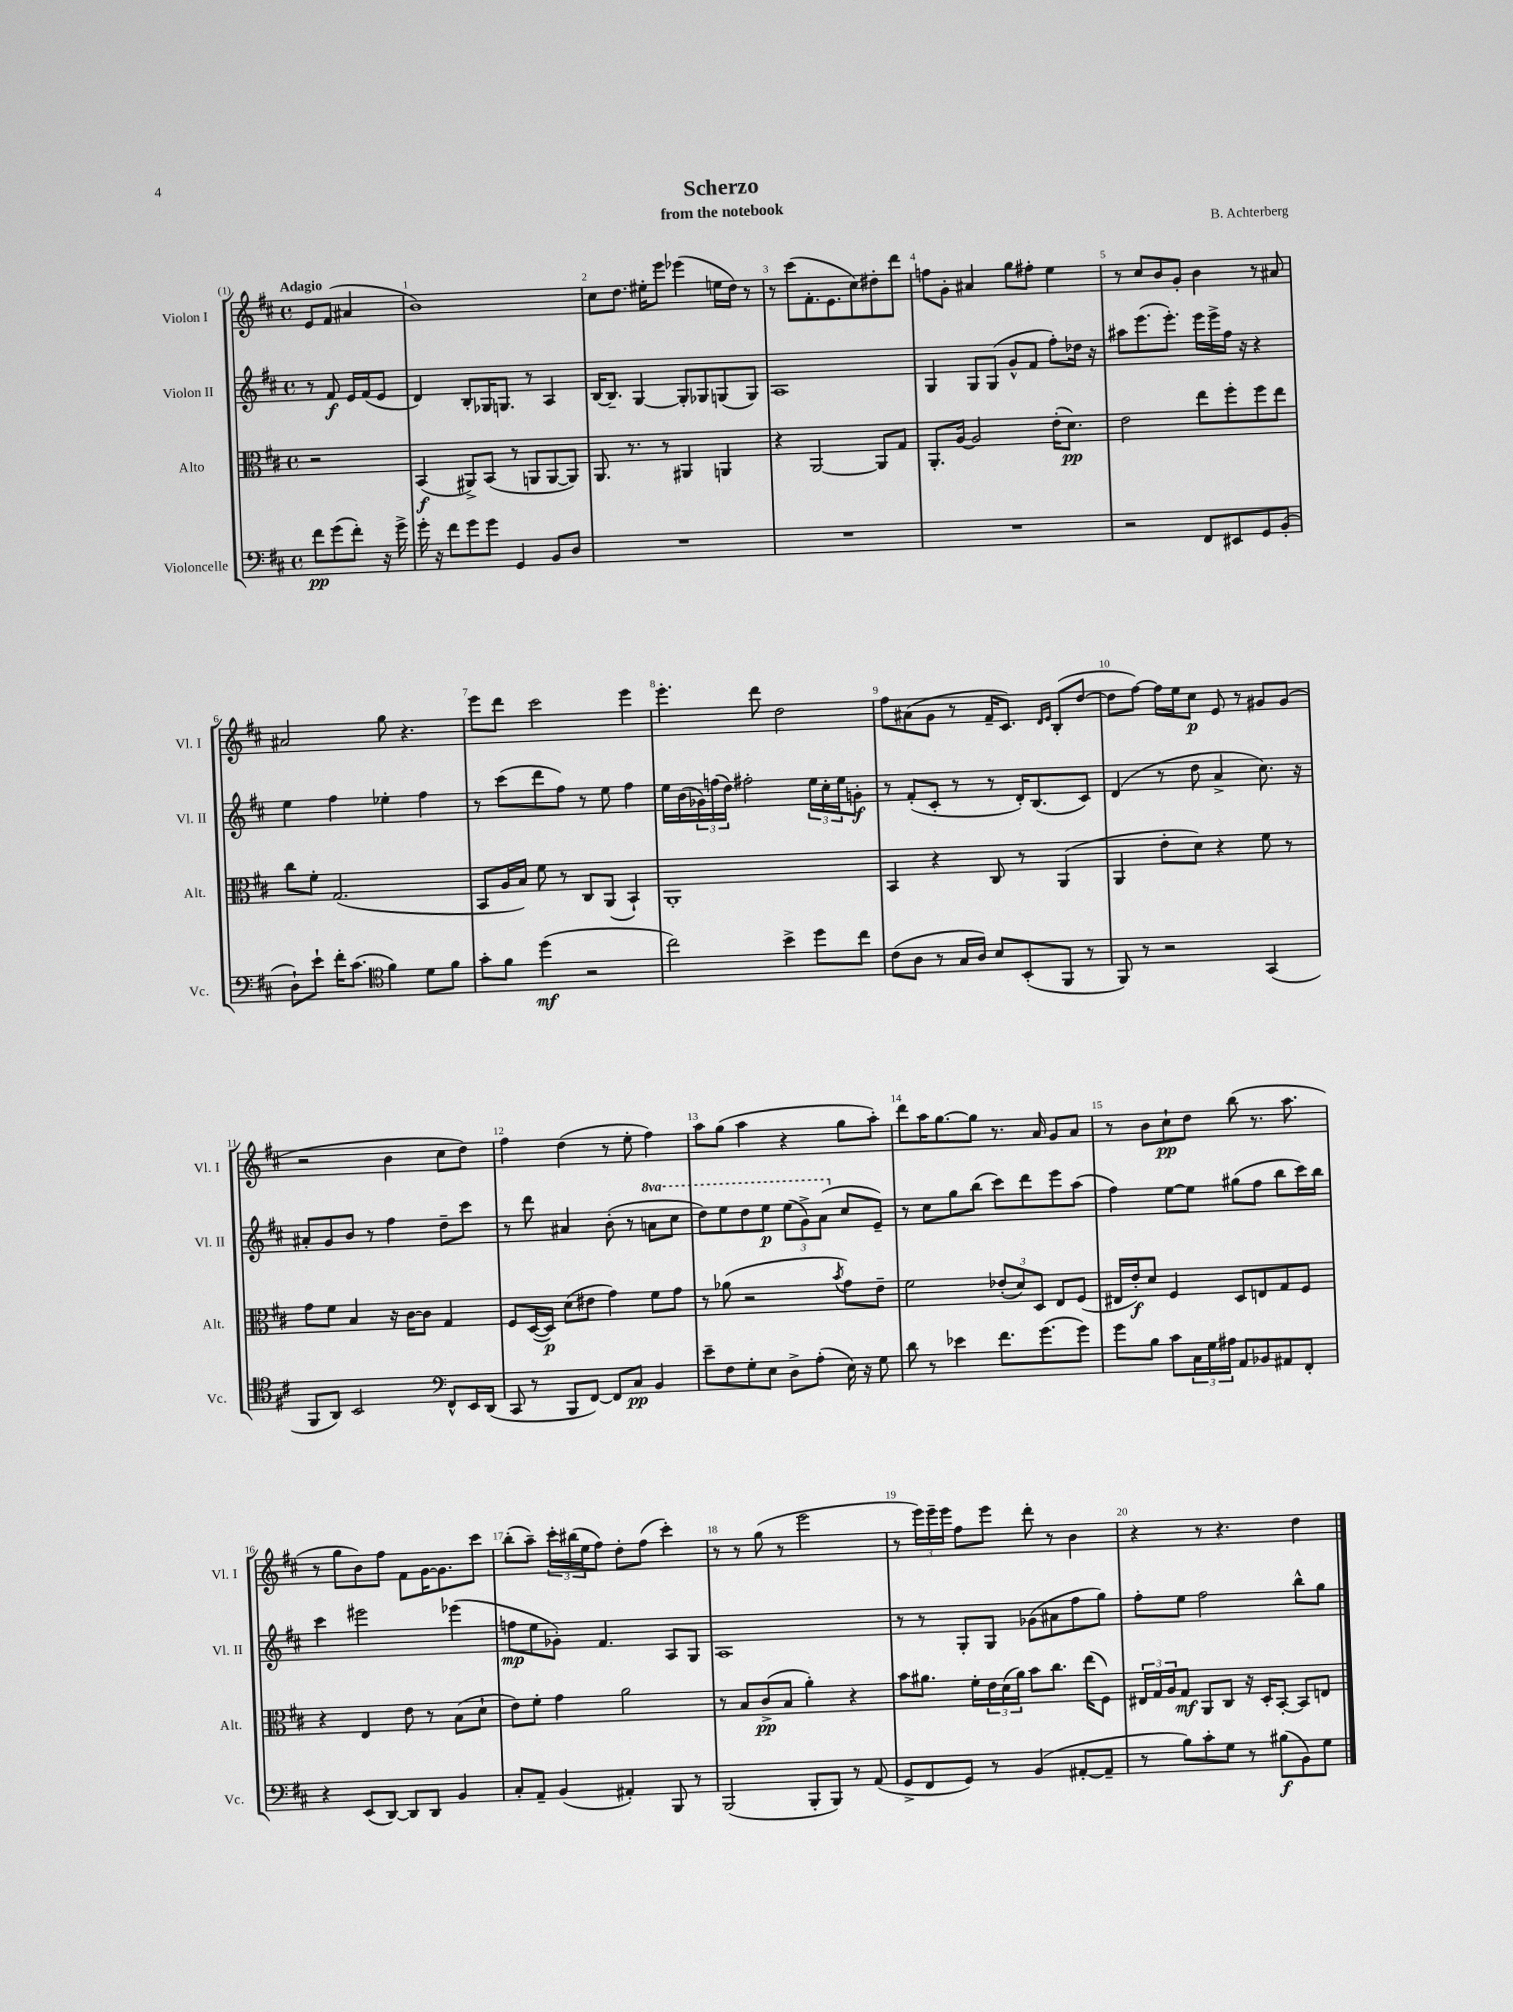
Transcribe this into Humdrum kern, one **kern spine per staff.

**kern	**dynam	**kern	**dynam	**kern	**dynam	**kern	**dynam
*part4	*part4	*part3	*part3	*part2	*part2	*part1	*part1
*staff4	*staff4	*staff3	*staff3	*staff2	*staff2	*staff1	*staff1
*I"Violoncelle	*	*I"Alto	*	*I"Violon II	*	*I"Violon I	*
*I'Vc.	*	*I'Alt.	*	*I'Vl. II	*	*I'Vl. I	*
*clefF4	*	*clefC3	*	*clefG2	*	*clefG2	*
*k[f#c#]	*	*k[f#c#]	*	*k[f#c#]	*	*k[f#c#]	*
*M4/4	*	*M4/4	*	*M4/4	*	*M4/4	*
*met(c)	*	*met(c)	*	*met(c)	*	*met(c)	*
=	=	=	=	=	=	=	=
!	!	!	!	!	!	!LO:TX:a:B:t=Adagio	!
8f#\L	pp	2r	.	8r	.	8e/L	.
(8g\	.	.	.	8f#/	f	(8f#/J	.
8f#'\J)	.	.	.	16e/LL	.	4a#X/	.
.	.	.	.	(16f#/J	.	.	.
16r	.	.	.	8e/J	.	.	.
16g^\	.	.	.	.	.	.	.
=1	=1	=1	=1	=1	=1	=1	=1
16g'\	.	(4BB/	f	4d/)	.	1b)	.
16r	.	.	.	.	.	.	.
8f#\L	.	.	.	.	.	.	.
8g\	.	8AA#X^/L)	.	8B'/L	.	.	.
8g\J	.	(8BB/J	.	16G-X/K	.	.	.
.	.	.	.	8.Gn/J	.	.	.
4GG/	.	8r	.	.	.	.	.
.	.	8AAn/L	.	8r	.	.	.
8BB/L	.	[8AA/	.	4A/	.	.	.
8D/J	.	8AA/J])	.	.	.	.	.
=2	=2	=2	=2	=2	=2	=2	=2
1r	.	8.AA/	.	[16B/KL	.	8cc#\L	.
.	.	.	.	8.B~/J]	.	.	.
.	.	.	.	.	.	8.dd\J	.
.	.	8.r	.	.	.	.	.
.	.	.	.	[4G/	.	.	.
.	.	.	.	.	.	16ee#X'\KL	.
.	.	8r	.	.	.	8eee\J	.
.	.	4AA#X/	.	8G'/L]	.	(4eee-X\	.
.	.	.	.	8G-X/	.	.	.
.	.	4AAn/	.	(8Gn/	.	16een\LL	.
.	.	.	.	.	.	16dd\JJ)	.
.	.	.	.	8G/J)	.	8r	.
=3	=3	=3	=3	=3	=3	=3	=3
1r	.	4r	.	1A	.	8r	.
.	.	.	.	.	.	(8ccc#\L	.
.	.	[2AA/	.	.	.	8.f#'\	.
.	.	.	.	.	.	8.e\	.
.	.	.	.	.	.	8cc#\)	.
.	.	8AA/L]	.	.	.	8dd#X'\	.
.	.	8G/J	.	.	.	8ddd\J	.
=4	=4	=4	=4	=4	=4	=4	=4
1r	.	8.AA'/L	.	4G/	.	8ffn\L	.
.	.	.	.	.	.	8g'\J	.
.	.	[16A/Jk	.	.	.	.	.
.	.	2A/]	.	8G/L	.	4a#X/	.
.	.	.	.	(8G/J	.	.	.
.	.	.	.	8g^^/L	.	8gg\L	.
.	.	.	.	8f#/J	.	8ff#X'\J	.
.	.	(16e'\KL	.	8ff#'\L)	.	4ee\	.
.	.	8.d\J)	pp	.	.	.	.
.	.	.	.	16dd-X\Jk	.	.	.
.	.	.	.	16r	.	.	.
=5	=5	=5	=5	=5	=5	=5	=5
2r	.	2e\	.	8aa#X\L	.	8r	.
.	.	.	.	(8.eee\	.	8cc#/L	.
.	.	.	.	.	.	8b/	.
.	.	.	.	8.eee'\J)	.	.	.
.	.	.	.	.	.	8g'/J	.
8FF#/L	.	8ee\L	.	16eee\LL	.	4b\	.
.	.	.	.	16eee^\	.	.	.
8EE#X/	.	8ff#'\	.	16ff#\JJ	.	.	.
.	.	.	.	16r	.	.	.
8GG/	.	8ff#\	.	4r	.	8r	.
(8BB'/J	.	8ee\J	.	.	.	8a#X/	.
!!LO:LB:g=z
=6	=6	=6	=6	=6	=6	=6	=6
8D`\L)	.	8cc#\L	.	4ee\	.	2a#X/	.
8e`\J	.	8f#'\J	.	.	.	.	.
16f#'\KL	.	(2.G/	.	4ff#\	.	.	.
(8.c#\J	.	.	.	.	.	.	.
*clefC4	*	*	*	*	*	*	*
4f#\)	.	.	.	4ee-X'\	.	8gg\	.
.	.	.	.	.	.	4.r	.
8d\L	.	.	.	4ff#\	.	.	.
8f#\J	.	.	.	.	.	.	.
=7	=7	=7	=7	=7	=7	=7	=7
8g'\L	.	8BB/L	.	8r	.	8eee\L	.
8f#\J	.	16A/L	.	(8ccc#\L	.	8ddd\J	.
.	.	16B/JJ)	.	.	.	.	.
(4dd\	mf	8f#\	.	8ddd\	.	2ccc#\	.
.	.	8r	.	8ff#\J)	.	.	.
2r	.	8C#/L	.	8r	.	.	.
.	.	(8AA/J	.	8ee\	.	.	.
.	.	4BB`/)	.	4ff#\	.	4eee\	.
=8	=8	=8	=8	=8	=8	=8	=8
2cc#\)	.	1AA'	.	16ee\LL	.	4.eee'\	.
.	.	.	.	(16b\	.	.	.
.	.	.	.	24g-X\)	.	.	.
.	.	.	.	(24ffn\	.	.	.
.	.	.	.	24dd\JJ)	.	.	.
.	.	.	.	2ff#X'\	.	.	.
.	.	.	.	.	.	8ddd\	.
4b^\	.	.	.	.	.	2dd\	.
8dd\L	.	.	.	24ee\LL	.	.	.
.	.	.	.	24cc#'\	.	.	.
.	.	.	.	24ee\J	.	.	.
8cc#\J	.	.	.	8gn'\J	f	.	.
=9	=9	=9	=9	=9	=9	=9	=9
(8c#\L	.	4BB/	.	8r	.	8ff#\L	.
8A\J	.	.	.	(8f#'/L	.	(8a#X\	.
8r	.	4r	.	8c#'/J	.	8g\J	.
16G/LL	.	.	.	8r	.	8r	.
16A/JJ)	.	.	.	.	.	.	.
8B/L	.	8C#/	.	8r	.	16f#~/KL	.
.	.	.	.	.	.	8.c#/J)	.
(8BB'/	.	8r	.	16d'/KL)	.	.	.
.	.	.	.	(8.B/	.	.	.
.	.	.	.	.	.	16qqd/LL	.
.	.	.	.	.	.	16qqe/JJ	.
8FF#/J	.	(4AA/	.	.	.	(8B'/L	.
8r	.	.	.	8c#/J)	.	[8dd/J	.
=10	=10	=10	=10	=10	=10	=10	=10
8FF#/)	.	4AA/	.	(4d/	.	8dd\L]	.
8r	.	.	.	.	.	[8ff#\J)	.
2r	.	8e'\L	.	8r	.	16ff#\LL]	.
.	.	.	.	.	.	16ee\J	.
.	.	8d\J)	.	8dd\	.	8cc#\J	p
.	.	4r	.	4a^/	.	8e/	.
.	.	.	.	.	.	8r	.
(4GG/	.	8f#\	.	8.cc#\)	.	8g#X/L	.
.	.	8r	.	.	.	(8g#/J	.
.	.	.	.	16r	.	.	.
!!LO:LB:g=z
=11	=11	=11	=11	=11	=11	=11	=11
8FF#/L	.	8g\L	.	8a#X'/L	.	2r	.
8AA/J)	.	8f#\J	.	8g/	.	.	.
2BB/	.	4B/	.	8b/J	.	.	.
.	.	.	.	8r	.	.	.
.	.	16r	.	4ff#\	.	4b\	.
.	.	[16c#\KL	.	.	.	.	.
.	.	8c#\J]	.	.	.	.	.
*clefF4	*	*	*	*	*	*	*
8FF#^^/L	.	4G/	.	8dd~\L	.	8cc#\L	.
16EE/L	.	.	.	8ccc#\J	.	8dd\J)	.
(16DD/JJ	.	.	.	.	.	.	.
=12	=12	=12	=12	=12	=12	=12	=12
8CC#/	.	8F#/L	.	8r	.	4ff#\	.
8r	.	([16D/L	.	8ddd\	.	.	.
.	.	16D/JJ])	p	.	.	.	.
8BBB/L	.	(8d\L	.	4a#X/	.	(4dd\	.
[8FF#/J)	.	8e#X\J	.	.	.	.	.
8FF#/L]	.	4g\)	.	(8b'\	.	8r	.
8C#/J	pp	.	.	8r	.	8ee'\	.
*	*	*	*	*8va	*	*	*
4BB/	.	8f#\L	.	8aan\L	.	4ff#\)	.
.	.	8g\J	.	8ccc#\J	.	.	.
=13	=13	=13	=13	=13	=13	=13	=13
8e~\L	.	8r	.	8ddd\L)	.	8aa\L	.
8F#\	.	(8a-X\	.	8eee\	.	(8gg\J	.
8G'\	.	2r	.	8ddd\	.	4aa\	.
8E\J	.	.	.	8eee\J	p	.	.
8D^\L	.	.	.	(12eee\L	.	4r	.
.	.	.	.	12gg^\)	.	.	.
(8A'\J	.	.	.	.	.	.	.
.	.	.	.	(12aa\J	.	.	.
.	.	8qb/	.	.	.	.	.
*	*	*	*	*X8va	*	*	*
16E\)	.	8g\L)	.	8cc#/L	.	8gg\L	.
16r	.	.	.	.	.	.	.
8G\	.	8e~\J	.	8e~/J)	.	8aa'\J)	.
=14	=14	=14	=14	=14	=14	=14	=14
8d\	.	2f#\	.	8r	.	8ddd\L	.
8r	.	.	.	8cc#\L	.	16aa\K	.
.	.	.	.	.	.	[8.gg\	.
4e-X\	.	.	.	8gg\	.	.	.
.	.	.	.	(8bb\J	.	8gg\J]	.
8.f#\L	.	(12e-X'/L	.	8ccc#\L)	.	8.r	.
.	.	12d/)	.	.	.	.	.
.	.	.	.	8ddd\	.	.	.
.	.	12D/J	.	.	.	.	.
(8.g\	.	.	.	.	.	16a/	.
.	.	8E/L	.	8eee\	.	8g/L	.
8g\J)	.	(8F#/J	.	(8aa\J	.	8a/J	.
=15	=15	=15	=15	=15	=15	=15	=15
8g\L	.	16E#X/LL	.	4ff#\)	.	8r	.
.	.	16e'/J)	f	.	.	.	.
8B\J	.	8d/J	.	.	.	8b\L	.
8c#\L	.	4F#/	.	[8ee\L	.	8cc#`\	pp
24C#\L	.	.	.	8ee\J]	.	8dd\J	.
24G\	.	.	.	.	.	.	.
24A#X\JJ	.	.	.	.	.	.	.
8AA/L	.	8D/L	.	(8gg#X\L	.	(8bb\	.
8BB-X/	.	8En/	.	8ff#\J	.	8.r	.
8AA#X/	.	8G/	.	8bb\L	.	.	.
.	.	.	.	.	.	8.aa\	.
8FF#'/J	.	8F#/J	.	16ccc#\L)	.	.	.
.	.	.	.	16bb\JJ	.	.	.
!!LO:LB:g=z
=16	=16	=16	=16	=16	=16	=16	=16
4r	.	4r	.	4ccc#\	.	8r	.
.	.	.	.	.	.	8gg\L	.
(8EE/L	.	4E/	.	2eee#X\	.	8b\)	.
[8DD/J)	.	.	.	.	.	8ff#\J	.
8DD/L]	.	8e\	.	.	.	8f#\L	.
8DD/J	.	8r	.	.	.	[16g\K	.
.	.	.	.	.	.	8.g\]	.
4BB/	.	(8B\L	.	(4eee-X\	.	.	.
.	.	8d`\J	.	.	.	8ccc#\J	.
=17	=17	=17	=17	=17	=17	=17	=17
8C#'/L	.	8e\L)	.	8ffn\L	mp	(8bb'\L	.
8AA~/J	.	8f#'\J	.	8ee\	.	8aa~\J)	.
(4BB/	.	4g\	.	8g-X'\J)	.	24ccc#'\LL	.
.	.	.	.	.	.	(24bb#X\	.
.	.	.	.	.	.	24ee\J	.
.	.	.	.	4.f#/	.	8ff#\J)	.
4AA#X'/)	.	2a\	.	.	.	8dd'\L	.
.	.	.	.	.	.	(8ff#\J	.
8BBB/	.	.	.	8A/L	.	4ccc#'\)	.
8r	.	.	.	8G/J	.	.	.
=18	=18	=18	=18	=18	=18	=18	=18
(2BBB/	.	8r	.	1A	.	8r	.
.	.	8B/L	.	.	.	8r	.
.	.	(8c#^/	pp	.	.	(8gg\	.
.	.	8B/J	.	.	.	8r	.
8BBB'/L	.	4a'\)	.	.	.	2eee\	.
8BBB/J)	.	.	.	.	.	.	.
8r	.	4r	.	.	.	.	.
(8AA/	.	.	.	.	.	.	.
=19	=19	=19	=19	=19	=19	=19	=19
8GG^/L	.	8b\L	.	8r	.	8r	.
8FF#/	.	8.a#X\J	.	8r	.	24eee\LL)	.
.	.	.	.	.	.	24eee~\	.
.	.	.	.	.	.	24eee\JJ	.
8GG/J)	.	.	.	8G'/L	.	8ff#\L	.
.	.	16f#'\LL	.	.	.	.	.
8r	.	24e\	.	8G/J	.	8eee\J	.
.	.	(24d\	.	.	.	.	.
.	.	24a#\JJ)	.	.	.	.	.
(4BB/	.	8b\L	.	(8g-X\L	.	8ddd'\	.
.	.	8.cc#\J	.	8a#X\	.	8r	.
[8AA#X'/L	.	.	.	8ff#\	.	4b\	.
.	.	(16ee\KL	.	.	.	.	.
8AA#~/J]	.	8F#\J)	.	8gg\J)	.	.	.
=20	=20	=20	=20	=20	=20	=20	=20
8r	.	24E#X/LL	.	8ff#'\L	.	4r	.
.	.	24G/	.	.	.	.	.
.	.	24A/J	.	.	.	.	.
8B\L)	.	8G/J	mf	8ee\J	.	.	.
8c#'\	.	8AA/L	.	2ff#\	.	8r	.
8G\J	.	8C#/J	.	.	.	4.r	.
8r	.	16r	.	.	.	.	.
.	.	16D'/KL	.	.	.	.	.
(8B#X\L	f	[8BB'/J	.	.	.	.	.
8BB\)	.	8BB/L]	.	8bb^^\L	.	4dd\	.
8G\J	.	8En/J	.	8gg\J	.	.	.
==	==	==	==	==	==	==	==
*-	*-	*-	*-	*-	*-	*-	*-
